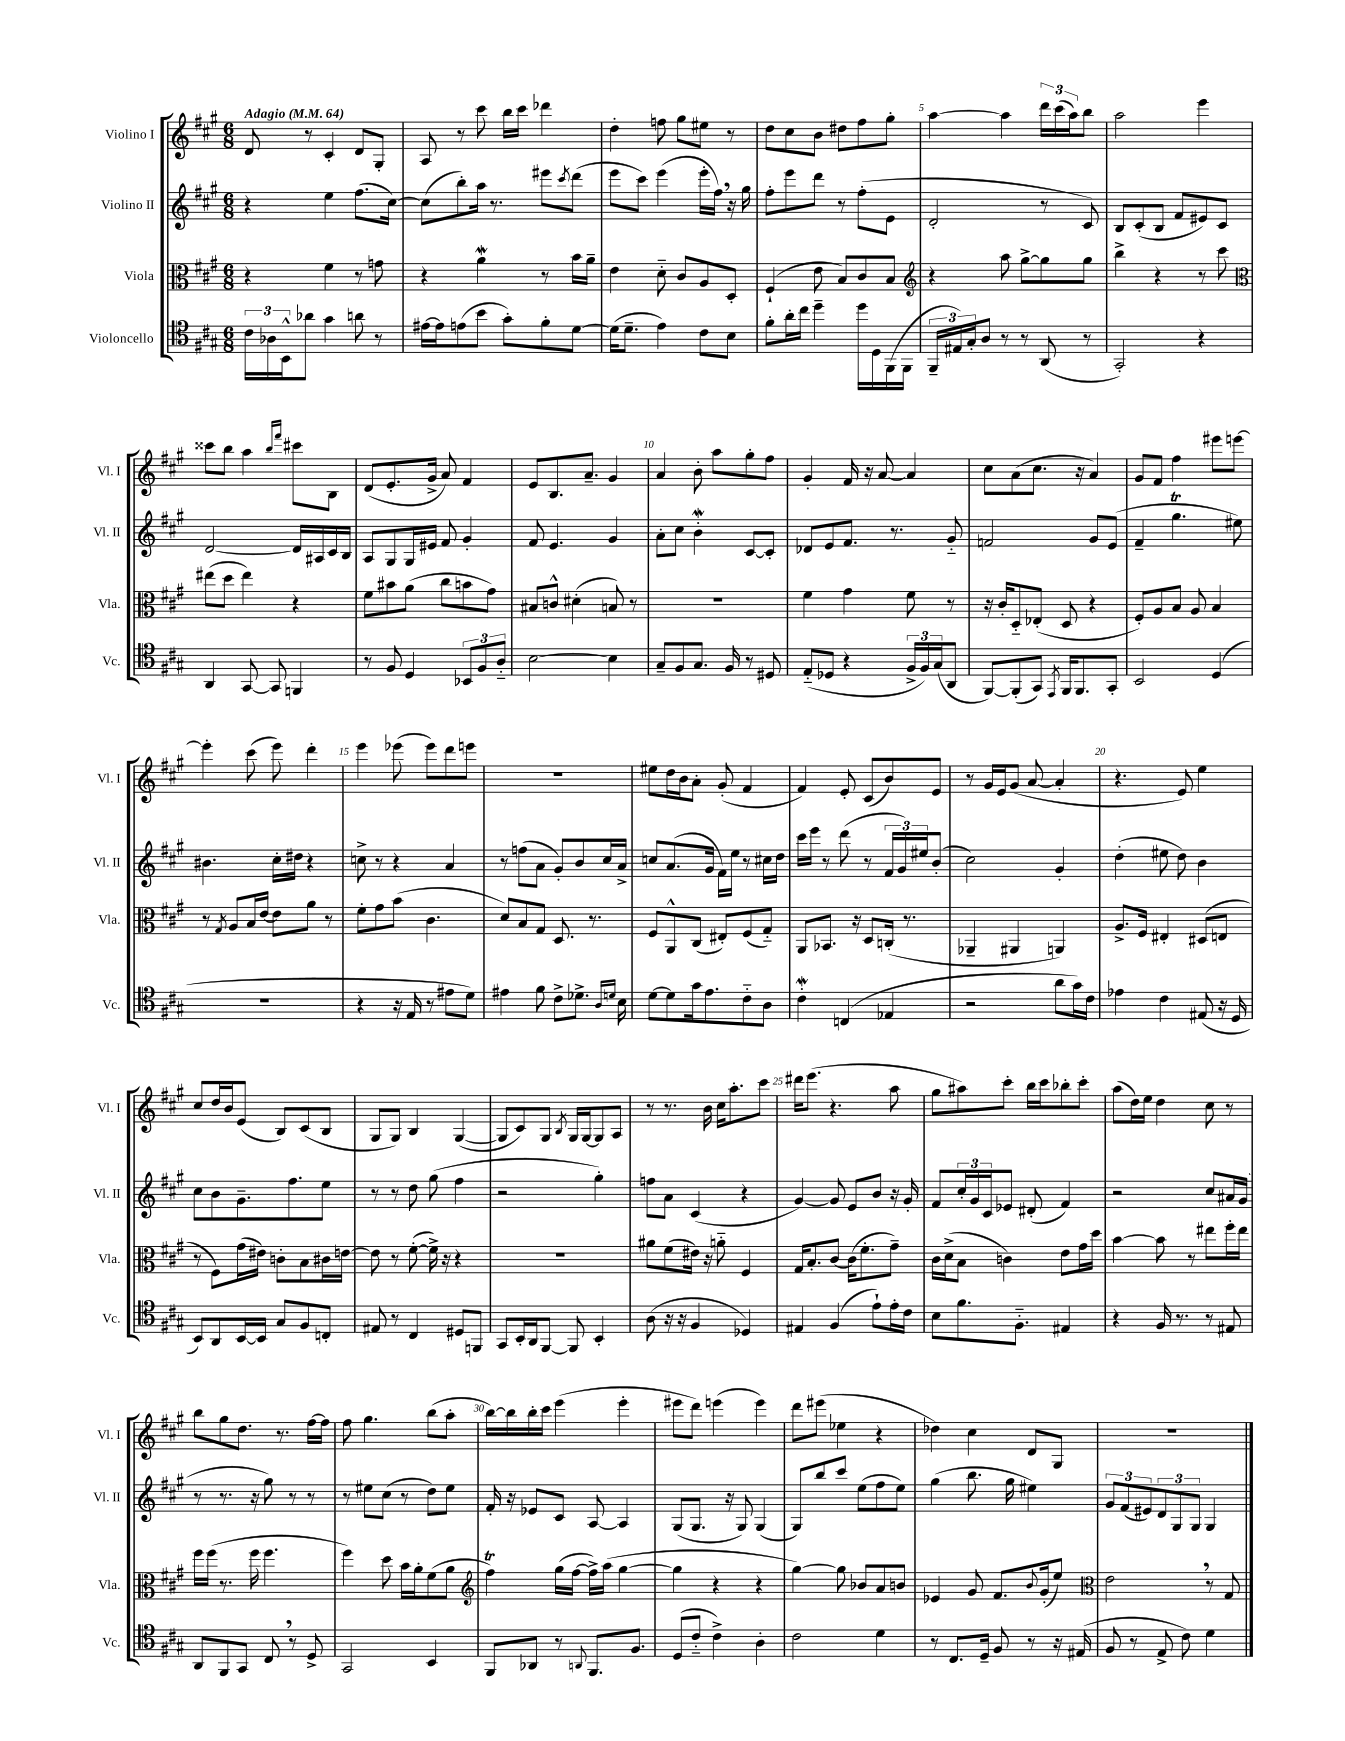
<<
\new StaffGroup <<
\new Staff = "s0" \with { instrumentName = "Violino I" shortInstrumentName = "Vl. I" } {
    \clef treble \key a \major \numericTimeSignature \time 6/8 \tempo "Adagio" 4 = 64
    d'8 r8 cis'4-. d'8 gis8-. |
    a8 r8 cis'''8 b''16 cis'''16 des'''4 |
    d''4-. f''8 gis''8 eis''8 r8 |
    d''8 cis''8 b'8 dis''8 fis''8 gis''8-. |
    a''4~ a''4 \tuplet 3/2 { d'''16 cis'''16( a''16) } b''8 |
    a''2 e'''4 |
    cisis'''8 b''8 a''4 \grace { b''16 fis'''16 } cis'''8 b8 |
    d'8( e'8.-. gis'16-> a'8) fis'4 |
    e'8 b8. a'8.-- gis'4 |
    a'4 b'8-. a''8 gis''8-. fis''8 |
    gis'4-. fis'16 r16 a'8~ a'4 |
    cis''8 a'8( cis''8. r16 a'4) |
    gis'8 fis'8 fis''4 eis'''8 e'''8~ |
    e'''4-. cis'''8( e'''8) d'''4-. |
    e'''4 ees'''8( ees'''8) d'''8 e'''8 |
    R2. |
    eis''8 d''16 b'16 a'8-. gis'8-.( fis'4 |
    fis'4) e'8-. cis'8( b'8) e'8 |
    r8 gis'16 e'16 gis'8( a'8~ a'4-. |
    r4. e'8) e''4 |
    cis''8 d''16 b'16 e'8( b8) cis'8( b8 |
    gis8 gis8) b4 gis4~( |
    gis8 cis'8) gis8 \acciaccatura { b8 } gis16 gis16~ gis8 a8 |
    r8 r8. b'16 cis''16 a''8.-. cis'''8 |
    dis'''16 e'''8.( r4. a''8 |
    gis''8 ais''8) cis'''8-. b''16 cis'''16 bes''8-. cis'''8-. |
    a''8( d''16) e''16 d''4 cis''8 r8 |
    b''8 gis''8 d''8. r8. fis''16~ fis''16 |
    fis''8 gis''4. b''8( a''8-. |
    b''16~) b''16 b''16-. cis'''16 e'''4( e'''4-. |
    eis'''8 d'''8) e'''4( e'''4) |
    d'''8 eis'''8( ees''4 r4 |
    des''4) cis''4 d'8 gis8 |
    R2. \bar "|." |
}
\new Staff = "s1" \with { instrumentName = "Violino II" shortInstrumentName = "Vl. II" } {
    \clef treble \key a \major \numericTimeSignature \time 6/8
    r4 e''4 fis''8.( cis''16~) |
    cis''8( b''8-.) a''16 r8. eis'''8 \acciaccatura { cis'''8 } d'''8( |
    e'''8 cis'''8) e'''4( e'''16-. fis''16) \breathe r16 gis''16 |
    fis''8-. e'''8 d'''8 r8 fis''8-.( e'8 |
    d'2-. r8 cis'8) |
    b8 cis'8-.( b8 fis'8 eis'8) cis'8 |
    d'2~ d'16 ais16 cis'16 b16 |
    a8 gis8 gis16 eis'16 fis'8 gis'4-. |
    fis'8 e'4. gis'4 |
    a'8-. cis''8 b'4-.\mordent cis'8~ cis'8-. |
    des'8 e'8 fis'8. r8. gis'8-_ |
    f'2 gis'8 e'8( |
    fis'4-- gis''4.\trill eis''8) |
    bis'4. cis''16-. dis''16 r4 |
    c''8-> r8 r4 a'4 |
    r8 f''8( a'8 gis'8-.) b'8 cis''16 a'16-> |
    c''8 a'8.( gis'16 fis'16) e''16 r8 cis''16 d''16 |
    cis'''16 e'''16 r8 d'''8( r8 \tuplet 3/2 { fis'16 gis'16) eis''16 } b'8-.( |
    cis''2) gis'4-. |
    d''4-.( eis''8 d''8) b'4 |
    cis''8 b'8 gis'8.-- fis''8. e''8 |
    r8 r8 d''8 gis''8( fis''4 |
    r2 gis''4-.) |
    f''8 a'8 cis'4( r4 |
    gis'4~) gis'8 e'8 b'8 r16 gis'16-. |
    fis'8 \tuplet 3/2 { cis''16-. gis'16 cis'16 } ees'8 dis'8-.( fis'4) |
    r2 cis''8 ais'16 gis'16( |
    r8 r8. r16 gis''8) r8 r8 |
    r8 eis''8 cis''8( r8 d''8) eis''8 |
    fis'16-. r16 ees'8 cis'8 a8~ a4 |
    gis8( gis8. r16 gis8) gis4( |
    gis8) b''8 cis'''8 e''8( fis''8 e''8) |
    gis''4( b''8. gis''16 eis''4) |
    \tuplet 3/2 { gis'8 fis'8( eis'8) } \tuplet 3/2 { d'8 gis8 gis8 } gis4 \bar "|." |
}
\new Staff = "s2" \with { instrumentName = "Viola" shortInstrumentName = "Vla." } {
    \clef alto \key a \major \numericTimeSignature \time 6/8
    r4 fis'4 r8 g'8 |
    r4 a'4\mordent r8 b'16 a'16-- |
    e'4 d'8-_ cis'8 a8 d8-. |
    fis4-!( e'8 b8) cis'8 b8 |
    \clef treble r4 a''8 gis''8~-> gis''8 gis''8 |
    b''4-> r4 r8 cis'''8 |
    \clef alto eis''8( d''8 eis''4) r4 |
    fis'8 bis'8 a'8( cis''8 b'8 gis'8) |
    bis8 c'8-^ dis'4-.( b8) r8 |
    R2. |
    fis'4 gis'4 fis'8 r8 |
    r16 cis'16-. d8-_ ees8-.( d8 r4 |
    fis8-.) a8 b8 a8 b4 |
    r8 \acciaccatura { gis8 } a8 b16 e'16~ e'8 a'8 r8 |
    fis'8-. gis'8 b'8( cis'4. |
    d'8) b8 gis8 d8. r8. |
    fis8 a,8-^ cis8( eis8-.) fis8( gis8-_) |
    a,8 bes,8. r16 d8 c16-.( r8. |
    aes,4-- ais,4 a,4) |
    a8.-> fis16 eis4-. dis8( e8 |
    r8 fis8) gis'16( eis'16) c'8-. b8 cis'16 e'16~ |
    e'8 r8 fis'8~-.( fis'16->) r16 r4 |
    R2. |
    ais'8 fis'8( eis'16) r16 a'8-_ fis4 |
    gis16 b8.-. cis'8~ cis'16( fis'8.-. gis'8--) |
    cis'16 d'16->( b8 c'4) e'8 gis'16 d''16 |
    b'4~ b'8 r8 eis''8 fis''16-. eis''16 |
    fis''16 fis''16( r8. fis''16 fis''4. |
    fis''4) d''8 b'16 a'16-. fis'8( a'8 |
    \clef treble fis''4\trill) gis''16( fis''16~ fis''16->) a''16( gis''4~ |
    gis''4 r4 r4 |
    gis''4~) gis''8 bes'8 a'8 b'8 |
    ees'4 gis'8 fis'8. \appoggiatura { b'8 } gis'16-.( e''8) |
    \clef alto e'2 \breathe r8 gis8 \bar "|." |
}
\new Staff = "s3" \with { instrumentName = "Violoncello" shortInstrumentName = "Vc." } {
    \clef tenor \key a \major \numericTimeSignature \time 6/8
    \tuplet 3/2 { cis'16 aes16 b,16-^ } aes'8 gis'4 a'8 r8 |
    eis'16~ eis'16 e'8( b'8 gis'8-.) fis'8-. d'8~ |
    d'16( d'8.-- e'4) cis'8 b8 |
    fis'8-. a'16-. cis''16 d''4-- d''16 d16 fis,16( fis,16 |
    \tuplet 3/2 { fis,16-- eis16) gis16-. } a8 r8 r8 a,8( r8 |
    gis,2-.) r4 |
    a,4 gis,8~ gis,8 f,4 |
    r8 fis8 d4 \tuplet 3/2 { bes,8 fis8 a8-_ } |
    b2~ b4 |
    gis8-- fis8 gis8. fis16 r8 dis8 |
    e8-_( des8 r4 \tuplet 3/2 { fis16-> fis16) gis16( } a,8 |
    fis,8~) fis,8-.( gis,8) \acciaccatura { e,8 } fis,16 fis,8. gis,8-. |
    b,2 d4( |
    R2. |
    r4 r16 e16 r8 eis'8 d'8) |
    eis'4 fis'8 cis'8-> des'8.-> \grace { a16 d'16 } b16 |
    d'8~ d'8 gis'16 e'8. cis'8-_ a8 |
    cis'4-.\mordent c4( ees4 |
    r2 a'8 gis'16) cis'16 |
    ees'4 cis'4 eis8( r16 d16 |
    b,8) a,8 b,16~ b,16 gis8 fis8 c8-. |
    eis8 r8 cis4 dis8 f,8 |
    gis,8 b,16-. a,16 fis,8~ fis,8 b,4-. |
    a8( r16 r16 fis4 des4) |
    eis4 fis4( e'8-!) e'16-. cis'16 |
    b8 fis'8. fis8.-_ eis4 |
    r4 fis16 r8. r8 eis8 |
    a,8 fis,8 gis,8 cis8 \breathe r8 d8-> |
    gis,2 b,4 |
    fis,8 aes,8 r8 \appoggiatura { a,8 } fis,8. fis8. |
    d8( cis'8-_ cis'4->) a4-. |
    cis'2 d'4 |
    r8 cis8. d16-- fis8 r8 r16 eis16( |
    fis8 r8 e8-> cis'8) d'4 \bar "|." |
}
>>
>>
\layout { \context { \Score \override BarNumber.break-visibility = ##(#f #t #t) barNumberVisibility = #(every-nth-bar-number-visible 5) } }
